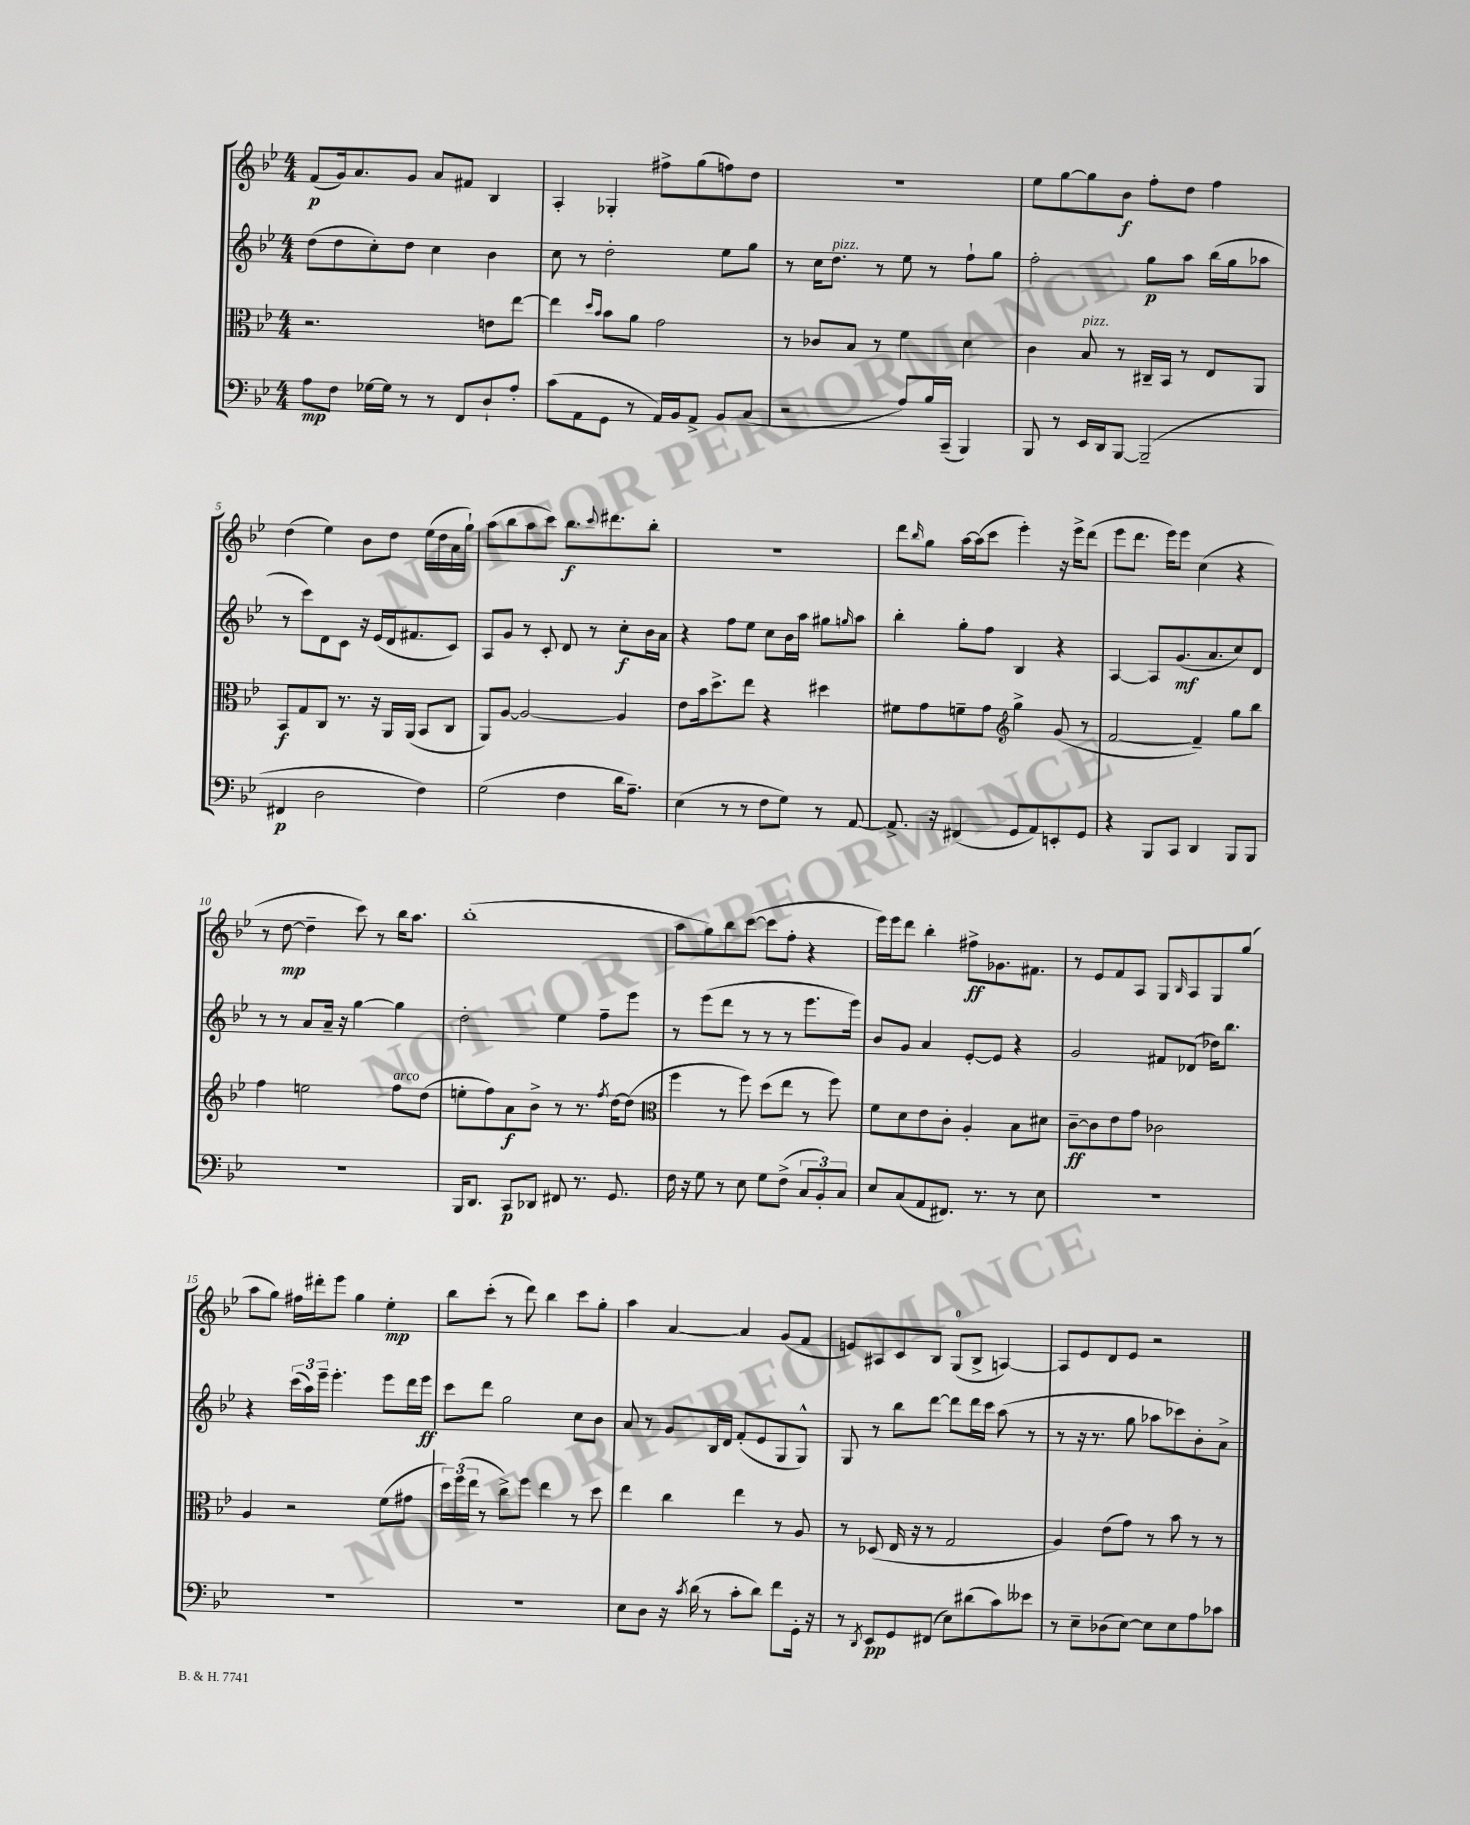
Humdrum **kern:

**kern	**kern	**kern	**kern
*staff4	*staff3	*staff2	*staff1
*clefF4	*clefC3	*clefG2	*clefG2
*k[b-e-]	*k[b-e-]	*k[b-e-]	*k[b-e-]
*M4/4	*M4/4	*M4/4	*M4/4
8A	2.r	(8dd	(8f
8F	.	8dd	16g)
.	.	.	8.a
[16G-	.	8cc')	.
16G-]	.	.	.
8r	.	8dd	8g
8r	.	4cc	8a
8FF	.	.	8f#
8D`	8e	4b-	4B-
8A'	[8ee-	.	.
=	=	=	=
(8c	4ee-]	8cc	4A'
8AA	.	8r	.
.	16qqdd	.	.
.	16qqb-	.	.
8GG	8b-	2dd'	4G-'
8r	8a	.	.
16AA)	2g	.	8ff#^
16BB-	.	.	.
8AA^	.	.	(8gg
8BB-	.	8ee-	8ff)
(8C	.	8gg	8dd
=	=	=	=
2r	8r	8r	1r
.	8c-	16cc	.
.	.	8.dd	.
.	8B-	.	.
.	8r	8r	.
8A)	4f	8ee-	.
16B-	.	8r	.
(16CC~	.	.	.
4BBB-)	4d	8ff`	.
.	.	8gg	.
=	=	=	=
8BBB-	4c	2ff'	8ee-
8r	.	.	[8gg
16EE-	8B-	.	8gg]
16DD	.	.	.
[8BBB-	8r	.	8b-
(2BBB-~]	16C#~	8gg	8ff'
.	16BB-	.	.
.	8r	8aa	8dd
.	8E-	(16bb-	4ff
.	.	16gg	.
.	8AA	8aa-	.
=	=	=	=
4FF#	8BB-	8r	(4dd
.	8G	8ccc)	.
2D	8C	8d	4ee-)
.	8.r	8c	.
.	.	16r	8b-
.	16r	(16e-	.
.	16AA	16d	8dd
.	(16AA	8.f#	.
4F)	8BB-	.	(16ee-
.	.	.	16dd
.	8C	8c)	16a
.	.	.	16gg`)
=	=	=	=
(2G	8AA)	8A	(8aa
.	[8A	8g	8bb-
.	2A_	8r	8aa
.	.	8c'	8ccc)
4F	.	8d	8.bb-
.	.	8r	.
.	.	.	8qqccc
.	.	.	8.ddd#
16d	4A]	8cc'	.
8.A~)	.	.	.
.	.	16b-	8bb-'
.	.	16a	.
=	=	=	=
(4E-	8e-	4r	1r
.	16b-	.	.
.	8.dd^	.	.
8r	.	8ff	.
8r	8ee-	8ee-	.
8F	4r	8cc	.
8G)	.	16b-	.
.	.	16aa	.
8r	4dd#	8gg#	.
.	.	16qqgg	.
[8AA	.	8aa	.
=	=	=	=
8.AA^]	8f#	4bb-'	8ddd
.	.	.	16qqbb-
.	8g	.	8gg
16r	.	.	.
(4FF#	8f~	8gg'	[16aa
.	.	.	(16aa]
.	8g	8ff	8ccc
*	*clefG2	*	*
8GG	4gg^	4B-	4eee-')
8AA)	.	.	.
8EE'	(8g	4r	16r
.	.	.	16eee-^
8GG	8r	.	(8ddd
=	=	=	=
4r	[2f	[4A	8eee-
.	.	.	8.ddd
8BBB-	.	8A]	.
.	.	.	16eee-)
8CC	.	(8.g	8eee-
4DD	4f~])	.	(4cc
.	.	8.a	.
8BBB-	8gg	8cc)	4r
8BBB-	8bb-	8d	.
=	=	=	=
1r	4ff	8r	8r
.	.	8r	[8dd
.	2ee	8a	4dd~]
.	.	16a~	.
.	.	16r	.
.	.	[4gg	8ccc)
.	.	.	8r
.	8ff	4gg]	16bb-
.	.	.	8.aa
.	(8dd	.	.
=	=	=	=
16BBB-	8ee'	2dd'	(1bb-'
8.DD	.	.	.
.	8ff)	.	.
8CC	8a	.	.
8DD-	8b-^	.	.
8FF#	8r	4ee-	.
8.r	8.r	.	.
.	.	8ff~	.
.	8qff	.	.
8.GG	[16dd	.	.
.	(8dd]	8eee-	.
=	=	=	=
*	*clefC3	*	*
16F	4ff	8r	8aa
16r	.	.	.
8G	.	(8eee-	8gg)
8r	8r	8ddd	8bb-
8E-	8ff)	8r	([8ccc
8G	(8dd	8r	8ccc]
(8F^	8ee-	8r	8ff'
12C	8r	8.eee-	4r
12BB-')	.	.	.
.	8ff)	.	.
12C	.	.	.
.	.	16eee-)	.
=	=	=	=
8E-	8f	8b-	16eee-)
.	.	.	16eee-
(8C	8d	8g	8ddd
8AA	8e-	4a	4bb-'
8.FF#)	8c'	.	.
.	4A'	[8e-'	8ff#^
8.r	.	.	.
.	.	8e-]	8.g-
8r	8B-	4r	.
.	.	.	8.f#
8E-	8d#	.	.
=	=	=	=
1r	[8c~	2g	8r
.	8c]	.	8e-
.	8e-	.	8f
.	8g	.	8A
.	2c-	8f#	8G
.	.	.	16qqB-
.	.	(8d-	8A
.	.	16dd-)	8G
.	.	8.bb-	.
.	.	.	(8gg
=	=	=	=
1r	4A	4r	8aa
.	.	.	8gg)
.	2r	(24ccc	16ff#
.	.	24aa)	.
.	.	.	16ddd#'
.	.	24eee-~	.
.	.	4.eee-'	8eee-
.	.	.	4gg
.	(8f	8eee-	4ee-'
.	8g#	16ddd	.
.	.	16eee-	.
=	=	=	=
1r	24dd)	8ccc	8bb-
.	(24ff	.	.
.	24ee-	.	.
.	8r	8ddd	(8ccc'
.	8cc^)	2gg	8r
.	8ff	.	8ddd)
.	4ee-	.	4bb-
.	8r	8cc	8ccc
.	8dd	8b-	8gg'
=	=	=	=
8E-	4ee-	8a	4aa
8D	.	8r	.
16r	4cc	8g	[4a
8qc	.	.	.
(16d	.	.	.
8r	.	16B-	.
.	.	16d	.
8c'	4ee-	(8f'	4a]
8d)	.	8e-	.
8f	8r	8G	(8g
16GG'	8A	8G^^)	8f
16r	.	.	.
=	=	=	=
8r	8r	8G	8e)
8qDD	.	.	.
8EE-	(8D-	8r	8A#
8GG	16E-	8bb-	8c
.	16r	.	.
(8FF#	8r	[8ddd	8B-
8E-)	2G	8ddd]	(8G
(8d#	.	16ddd	8B-^
.	.	16ccc	.
8c)	.	(8aa	[4A)
8e--	.	8r	.
=	=	=	=
8r	4A)	8r	8A]
8E-~	.	16r	8e-
.	.	8.r	.
(8D-	(8e-	.	8d
[8E-)	8g)	8gg	8e-
8E-]	8r	8aa-	2r
8E-	8b-	8ccc-)	.
8A	8r	8b-'	.
8c-	8r	8a^	.
==	==	==	==
*-	*-	*-	*-
